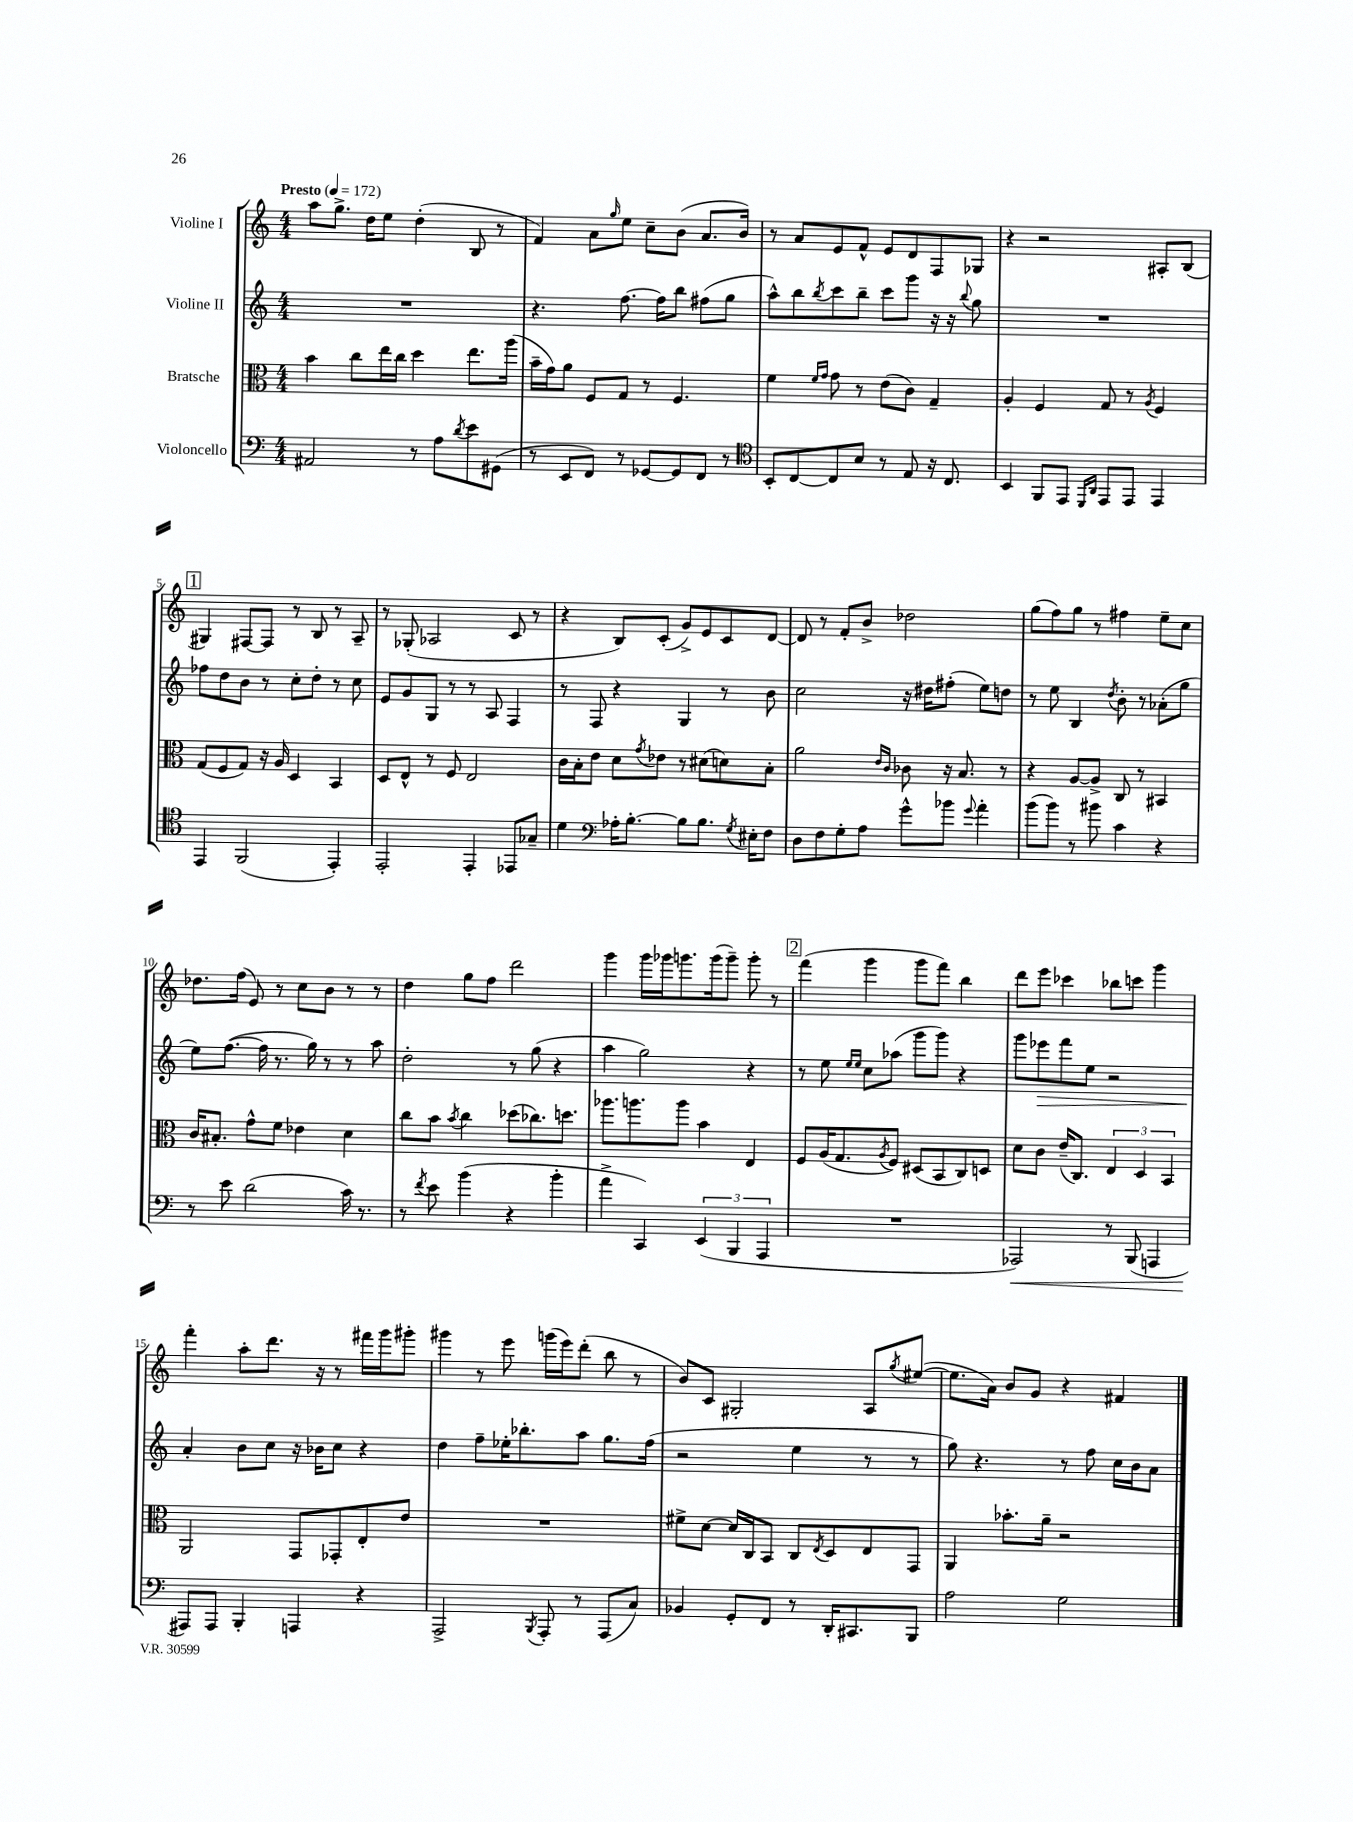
<<
\new StaffGroup <<
\new Staff = "s0" \with { instrumentName = "Violine I" } {
    \clef treble \key c \major \numericTimeSignature \time 4/4 \tempo "Presto" 4 = 172
    a''8 g''8.-> d''16 e''8 d''4-.( b8 r8 |
    f'4) a'8 \grace { g''16 } e''8 c''8-- b'8( a'8. b'16) |
    r8 a'8 e'8 f'8-^ e'8 d'8 f8 ges8 |
    r4 r2 ais8-. b8( |
    \mark \markup { \box "1" } gis4) fis8~ fis8 r8 b8 r8 a8-- |
    r8 ges8-.( aes2 c'8 r8 |
    r4 b8) c'8-.( g'8->) e'8 c'8 d'8~ |
    d'8 r8 f'8-. b'8-> des''2 |
    g''8( f''8) g''8 r8 fis''4 e''8-- c''8 |
    des''8. f''16( e'8) r8 c''8 b'8 r8 r8 |
    d''4 g''8 f''8 d'''2 |
    g'''4 g'''16 ges'''16 g'''8. g'''16( g'''8--) g'''8-. r8 |
    \mark \markup { \box "2" } f'''4( g'''4 g'''8 f'''8) b''4 |
    d'''8 e'''8 ces'''4 bes''8 c'''8 g'''4 |
    f'''4-. a''8-. d'''8. r16 r8 fis'''16 g'''16 gis'''8-. |
    gis'''4 r8 e'''8 g'''16( e'''16) d'''8-.( b''8 r8 |
    b'8) c'8 gis2-. a8 \acciaccatura { g''8 } eis''8~( |
    eis''8. a'16) b'8 g'8 r4 fis'4 \bar "|." |
}
\new Staff = "s1" \with { instrumentName = "Violine II" } {
    \clef treble \key c \major \numericTimeSignature \time 4/4
    R1 |
    r4. f''8.~ f''16 b''8 fis''8( g''8 |
    a''8-^) b''8 \acciaccatura { b''8 } c'''8 b''8-- c'''8 g'''8 r16 r16 \appoggiatura { b''8 } g''8 |
    R1 |
    \mark \markup { \box "1" } fes''8 d''8 b'8 r8 c''8-. d''8-. r8 c''8 |
    e'8 g'8 g8 r8 r8 a8 f4 |
    r8 f8 r4 g4 r8 b'8 |
    c''2 r16 dis''16 fis''8-.( e''8) d''8 |
    r8 e''8 b4 \acciaccatura { d''8 } b'8-. r8 aes'8-.( g''8 |
    e''8) f''8.~( f''16 r8. g''16) r8 r8 a''8 |
    d''2-. r8 g''8( r4 |
    a''4 g''2) r4 |
    \mark \markup { \box "2" } r8 e''8 \grace { e''16 e''16 } c''8 aes''8( g'''8 g'''8) r4 |
    g'''8 ees'''8\> f'''8 e''8 r2 |
    a'4-.\! b'8 c''8 r16 bes'16 c''8 r4 |
    d''4 f''8-- ees''16-. bes''8.-. a''8 g''8. f''16( |
    r2 e''4 r8 r8 |
    g''8) r4. r8 f''8 c''16 b'16 a'8 \bar "|." |
}
\new Staff = "s2" \with { instrumentName = "Bratsche" } {
    \clef alto \key c \major \numericTimeSignature \time 4/4
    b'4 c''8 e''16 c''16 d''4 e''8. a''16( |
    b'16-- g'16) a'8 f8 g8 r8 f4. |
    f'4 \grace { f'16 g'16 } g'8 r8 e'8( c'8) g4-- |
    a4-. f4 g8 r8 \acciaccatura { a8 } f4 |
    \mark \markup { \box "1" } g8( f8 g8) r16 a16 d4 b,4 |
    d8 e8-^ r8 f8 e2 |
    c'16 b16-. e'8 d'8 \acciaccatura { g'8 } ees'8 r8 dis'8( d'8) b8-. |
    a'2 \grace { e'16 c'16 } ces'8 r16 b8. r8 |
    r4 a8~ a8-> c8 r8 bis,4 |
    c'16 bis8.-. g'8-^ f'8 ees'4 d'4 |
    c''8 b'8 \acciaccatura { b'8 } c''4 des''8( ces''8.) d''8. |
    aes''8. a''8. a''8 b'4 e4 |
    \mark \markup { \box "2" } f8 a16( g8. \acciaccatura { a8 } f8) dis8( b,8 c8) d8 |
    d'8 c'8 e'16--( c8.) \tuplet 3/2 { e4 d4 b,4 } |
    a,2 g,8 ges,8-. e8-. e'8 |
    R1 |
    fis'8-> d'8~ d'16 c16 b,8 c8 \acciaccatura { e8 } d8 e8 g,8 |
    a,4 bes'8.-. a'16-- r2 \bar "|." |
}
\new Staff = "s3" \with { instrumentName = "Violoncello" } {
    \clef bass \key c \major \numericTimeSignature \time 4/4
    ais,2 r8 a8 \acciaccatura { d'8 } e'8 gis,8( |
    r8 e,8 f,8) r8 ges,8~ ges,8 f,8 r8 |
    \clef tenor b,8-. c8~ c8 b8 r8 e8 r16 c8. |
    b,4 f,8 e,8 \grace { d,16 a,16 } e,8 e,8 e,4 |
    \mark \markup { \box "1" } e,4 f,2( e,4-.) |
    e,2-. e,4-. ees,8 ges8-- |
    d'4 \clef bass aes16-. b8.~-. b8 b8. \acciaccatura { g8 } eis16-. f8 |
    d8 f8 g8-. a8 g'8-^ bes'8 \appoggiatura { g'8 } a'4-. |
    b'8( b'8) r8 bis'8 c'4 r4 |
    r8 e'8 d'2( c'16) r8. |
    r8 \acciaccatura { f'8 } e'8 b'4( r4 b'4-. |
    a'4-> c,4) \tuplet 3/2 { e,4( b,,4 a,,4 } |
    \mark \markup { \box "2" } R1 |
    aes,,2\<) r8 b,,8( a,,4 |
    ais,,8\!) ais,,8 b,,4-. a,,4 r4 |
    a,,2-> \acciaccatura { b,,8 } a,,8-. r8 a,,8( c8) |
    bes,4 g,8-. f,8 r8 d,16-. cis,8. b,,8 |
    a2 g2 \bar "|." |
}
>>
>>
